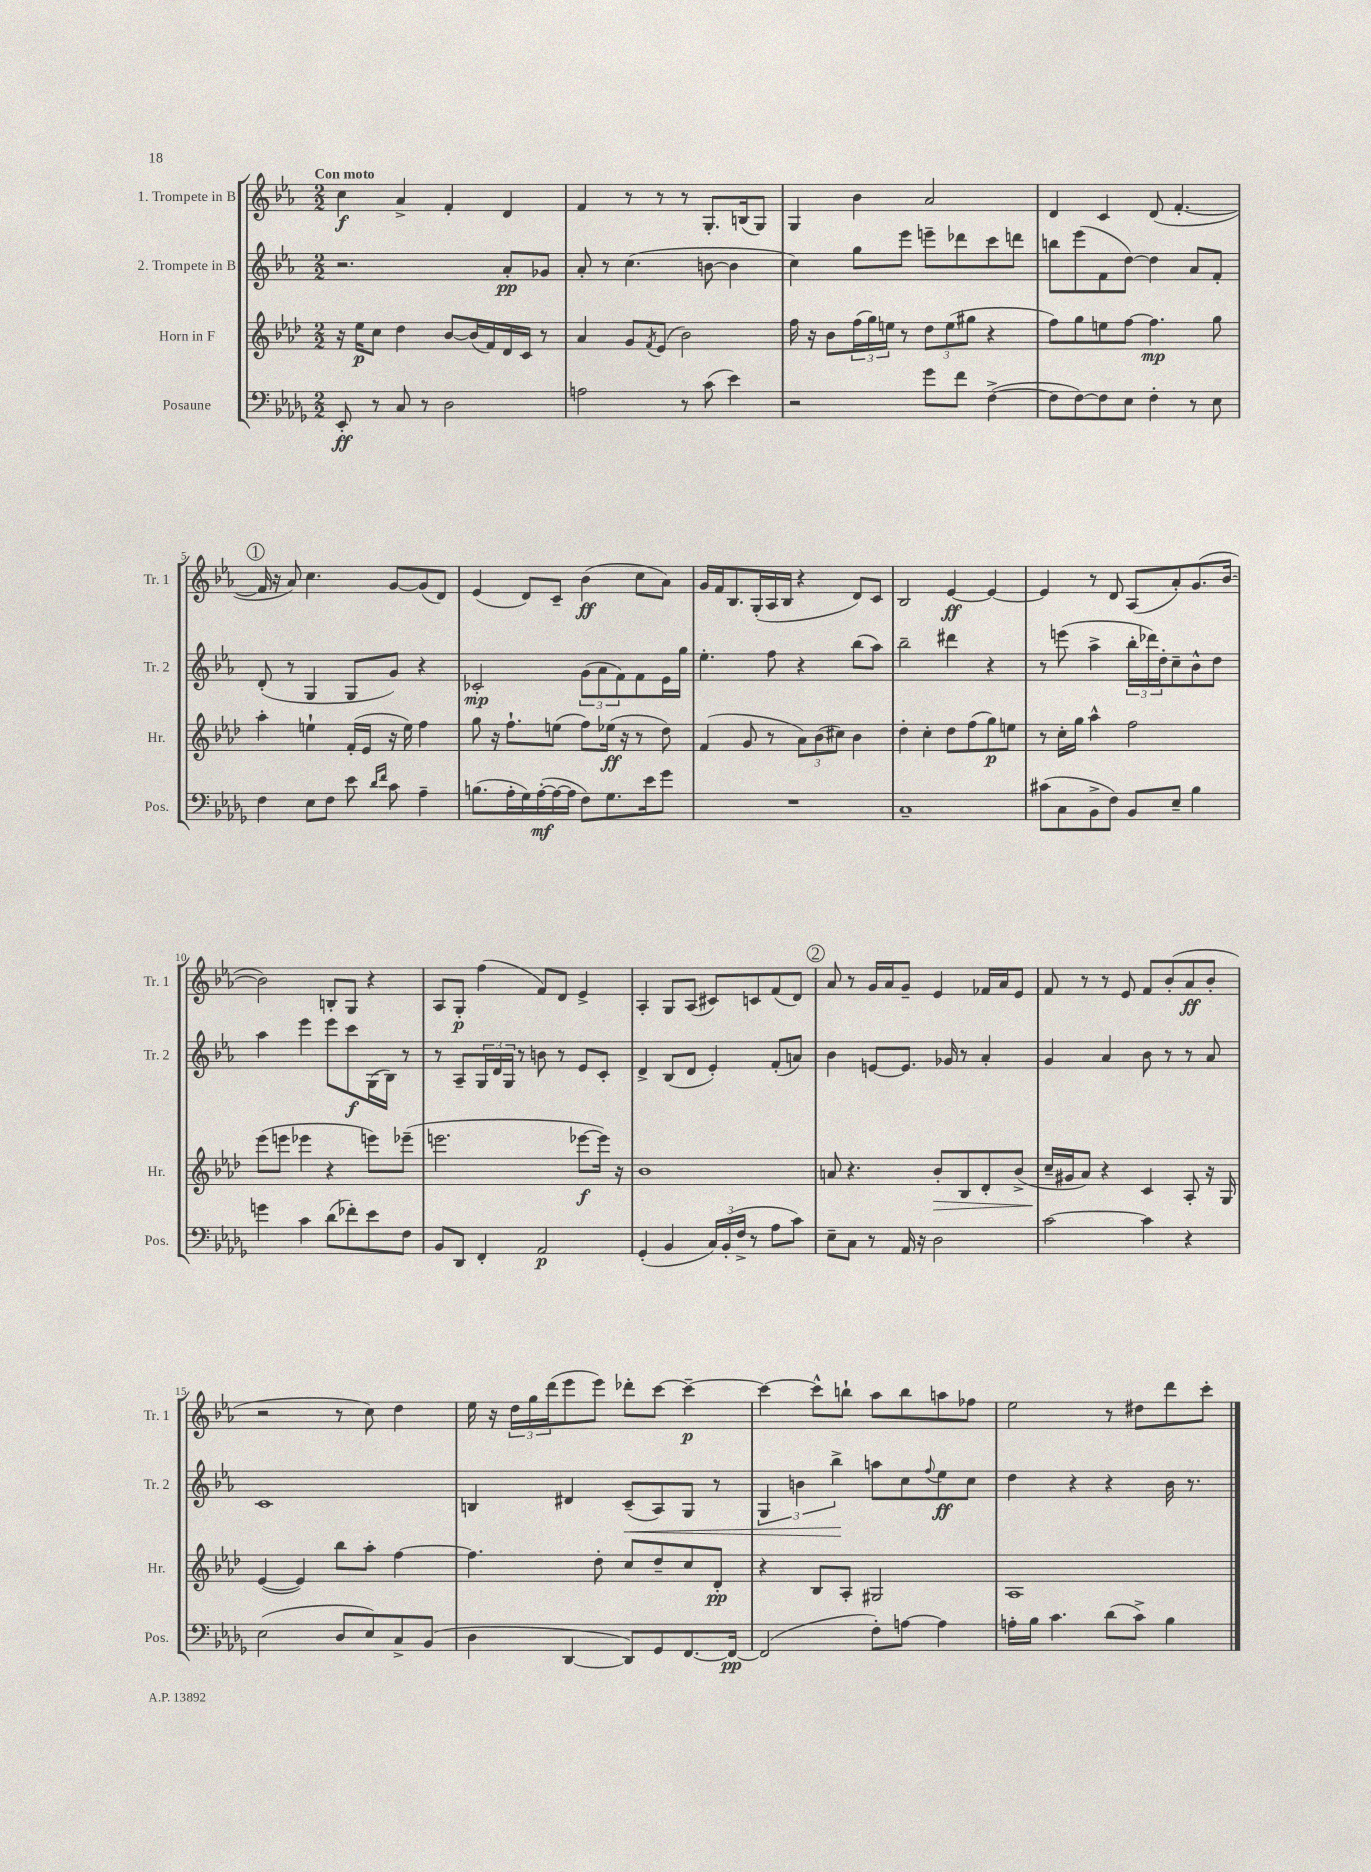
<<
\new StaffGroup <<
\new Staff = "s0" \with { instrumentName = "1. Trompete in B" shortInstrumentName = "Tr. 1" } {
    \clef treble \key ees \major \numericTimeSignature \time 2/2 \tempo "Con moto"
    c''4\f aes'4-> f'4-. d'4 |
    f'4 r8 r8 r8 g8.-. b16( g8) |
    g4 bes'4 aes'2 |
    d'4 c'4 d'8( f'4.~-. |
    \mark \markup { \circle "1" } f'16 r16 aes'8) c''4. g'8~ g'8( d'8) |
    ees'4( d'8) c'8-- bes'4\ff( c''8 aes'8) |
    g'16 f'16 bes8. g16-.( aes16 bes16 r4 d'8) c'8 |
    bes2 ees'4~\ff ees'4~ |
    ees'4 r8 d'8 aes8( aes'8-.) g'8.( bes'16~ |
    bes'2) b8-. g8 r4 |
    aes8 g8-.\p f''4( f'8) d'8 ees'4-> |
    aes4-. g8 aes8( cis'8) c'8 f'8( d'8) |
    \mark \markup { \circle "2" } aes'8 r8 g'16 aes'16 g'8-- ees'4 fes'16 aes'16 ees'8 |
    f'8 r8 r8 ees'8 f'8 bes'8-.( aes'8\ff bes'8-. |
    r2 r8 c''8) d''4 |
    ees''16 r16 \tuplet 3/2 { d''16 g''16 d'''16( } ees'''8 ees'''8) des'''8-. c'''8~ c'''4~--\p |
    c'''4~ c'''8-^ b''8-! aes''8 b''8 a''8 fes''8 |
    ees''2 r8 dis''8 d'''8 c'''8-. \bar "|." |
}
\new Staff = "s1" \with { instrumentName = "2. Trompete in B" shortInstrumentName = "Tr. 2" } {
    \clef treble \key ees \major \numericTimeSignature \time 2/2
    r2. aes'8-.\pp ges'8 |
    aes'8-. r8 c''4.( b'8~ b'4 |
    c''4) g''8 ees'''8 e'''8-- des'''8 c'''8 d'''8 |
    b''8 ees'''8( f'8 d''8~) d''4 aes'8 f'8-. |
    \mark \markup { \circle "1" } d'8-.( r8 g4 g8 g'8) r4 |
    ces'2-.\mp \tuplet 3/2 { g'8( aes'8 f'8) } f'8 ees'16 g''16 |
    ees''4.-. f''8 r4 bes''8( aes''8) |
    bes''2-- dis'''4 r4 |
    r8 e'''8( aes''4-> \tuplet 3/2 { bes''16-. des'''16) d''16-. } c''8-- bes'8-^ d''8 |
    aes''4 ees'''4 ees'''8 c'''8\f g16( bes16) r8 |
    r8 aes8-- \tuplet 3/2 { g16 d'16 g16 } r8 b'8 r8 ees'8 c'8-. |
    d'4-> bes8( d'8 ees'4-.) f'8-.( a'8) |
    \mark \markup { \circle "2" } bes'4 e'8~ e'8. ges'16 r8 aes'4-. |
    g'4 aes'4 bes'8 r8 r8 aes'8 |
    c'1 |
    b4 dis'4 c'8--\<( aes8) g8 r8 |
    \tuplet 3/2 { g4 b'4 bes''4->\! } a''8 c''8 \appoggiatura { f''8 } ees''8\ff c''8 |
    d''4 r4 r4 bes'16 r8. \bar "|." |
}
\new Staff = "s2" \with { instrumentName = "Horn in F" shortInstrumentName = "Hr." } {
    \clef treble \key aes \major \numericTimeSignature \time 2/2
    r16 ees''16\p c''8 des''4 bes'8~ bes'16( f'16) des'16 c'16 r8 |
    aes'4 g'8 \acciaccatura { f'8 } ees'8( bes'2) |
    f''16 r16 bes'8 \tuplet 3/2 { f''16( g''16) e''16 } r8 \tuplet 3/2 { des''8 e''8( gis''8 } r4 |
    f''8) g''8 e''8 f''8~ f''4.\mp g''8 |
    \mark \markup { \circle "1" } aes''4-. e''4-! f'16-.( ees'16 r16 e''16) f''4 |
    g''8 r16 f''8.-! e''8( f''8) ees''16\ff( r16 r8 des''8) |
    f'4( g'8 r8 \tuplet 3/2 { aes'8) bes'8( cis''8) } bes'4 |
    des''4-. c''4-. des''8 f''8( g''8\p) e''8 |
    r8 c''16-. g''16 aes''4-^ f''2 |
    ees'''8( e'''8 ees'''4 r4 e'''8) ees'''8--( |
    e'''2. ees'''8~\f ees'''16) r16 |
    bes'1 |
    \mark \markup { \circle "2" } a'8 r4. bes'8-.\> bes8 des'8-. bes'8->( |
    c''16--\! gis'16 aes'8) r4 c'4 aes8-. r16 g16 |
    ees'4~( ees'4) bes''8 aes''8-. f''4~ |
    f''4. des''8-. c''8 des''8-- c''8 des'8-.\pp |
    r4 bes8 aes8-. gis2 |
    aes1 \bar "|." |
}
\new Staff = "s3" \with { instrumentName = "Posaune" shortInstrumentName = "Pos." } {
    \clef bass \key des \major \numericTimeSignature \time 2/2
    ees,8-.\ff r8 c8 r8 des2 |
    a2 r8 c'8( ees'4) |
    r2 ges'8 f'8 f4~->( |
    f8 f8~) f8 ees8 f4-. r8 ees8 |
    \mark \markup { \circle "1" } f4 ees8 f8 ees'8 \grace { des'16 f'16 } c'8 aes4-- |
    b8.( aes16-. ges16) aes16~-.\mf( aes16~ aes16 f8) ges8. ees'16 ges'8 |
    R1 |
    c1-- |
    cis'8( c8 bes,8-> f8) bes,8 ees8-- bes4 |
    g'4 c'4 des'8( fes'8-.) ees'8 f8 |
    bes,8 des,8 f,4-. aes,2\p |
    ges,4-.( bes,4 \tuplet 3/2 { c16) bes,16-.( f16-> } r8 aes8 c'8) |
    \mark \markup { \circle "2" } ees8-- c8 r8 aes,16 r16 des2 |
    c'2~ c'4 r4 |
    ees2( des8 ees8) c8-> bes,8( |
    des4 des,4~ des,8) ges,8 f,8.~ f,16~\pp |
    f,2( f8-.) a8~ a4 |
    a16-. bes16 c'4. des'8( c'8->) bes4 \bar "|." |
}
>>
>>
